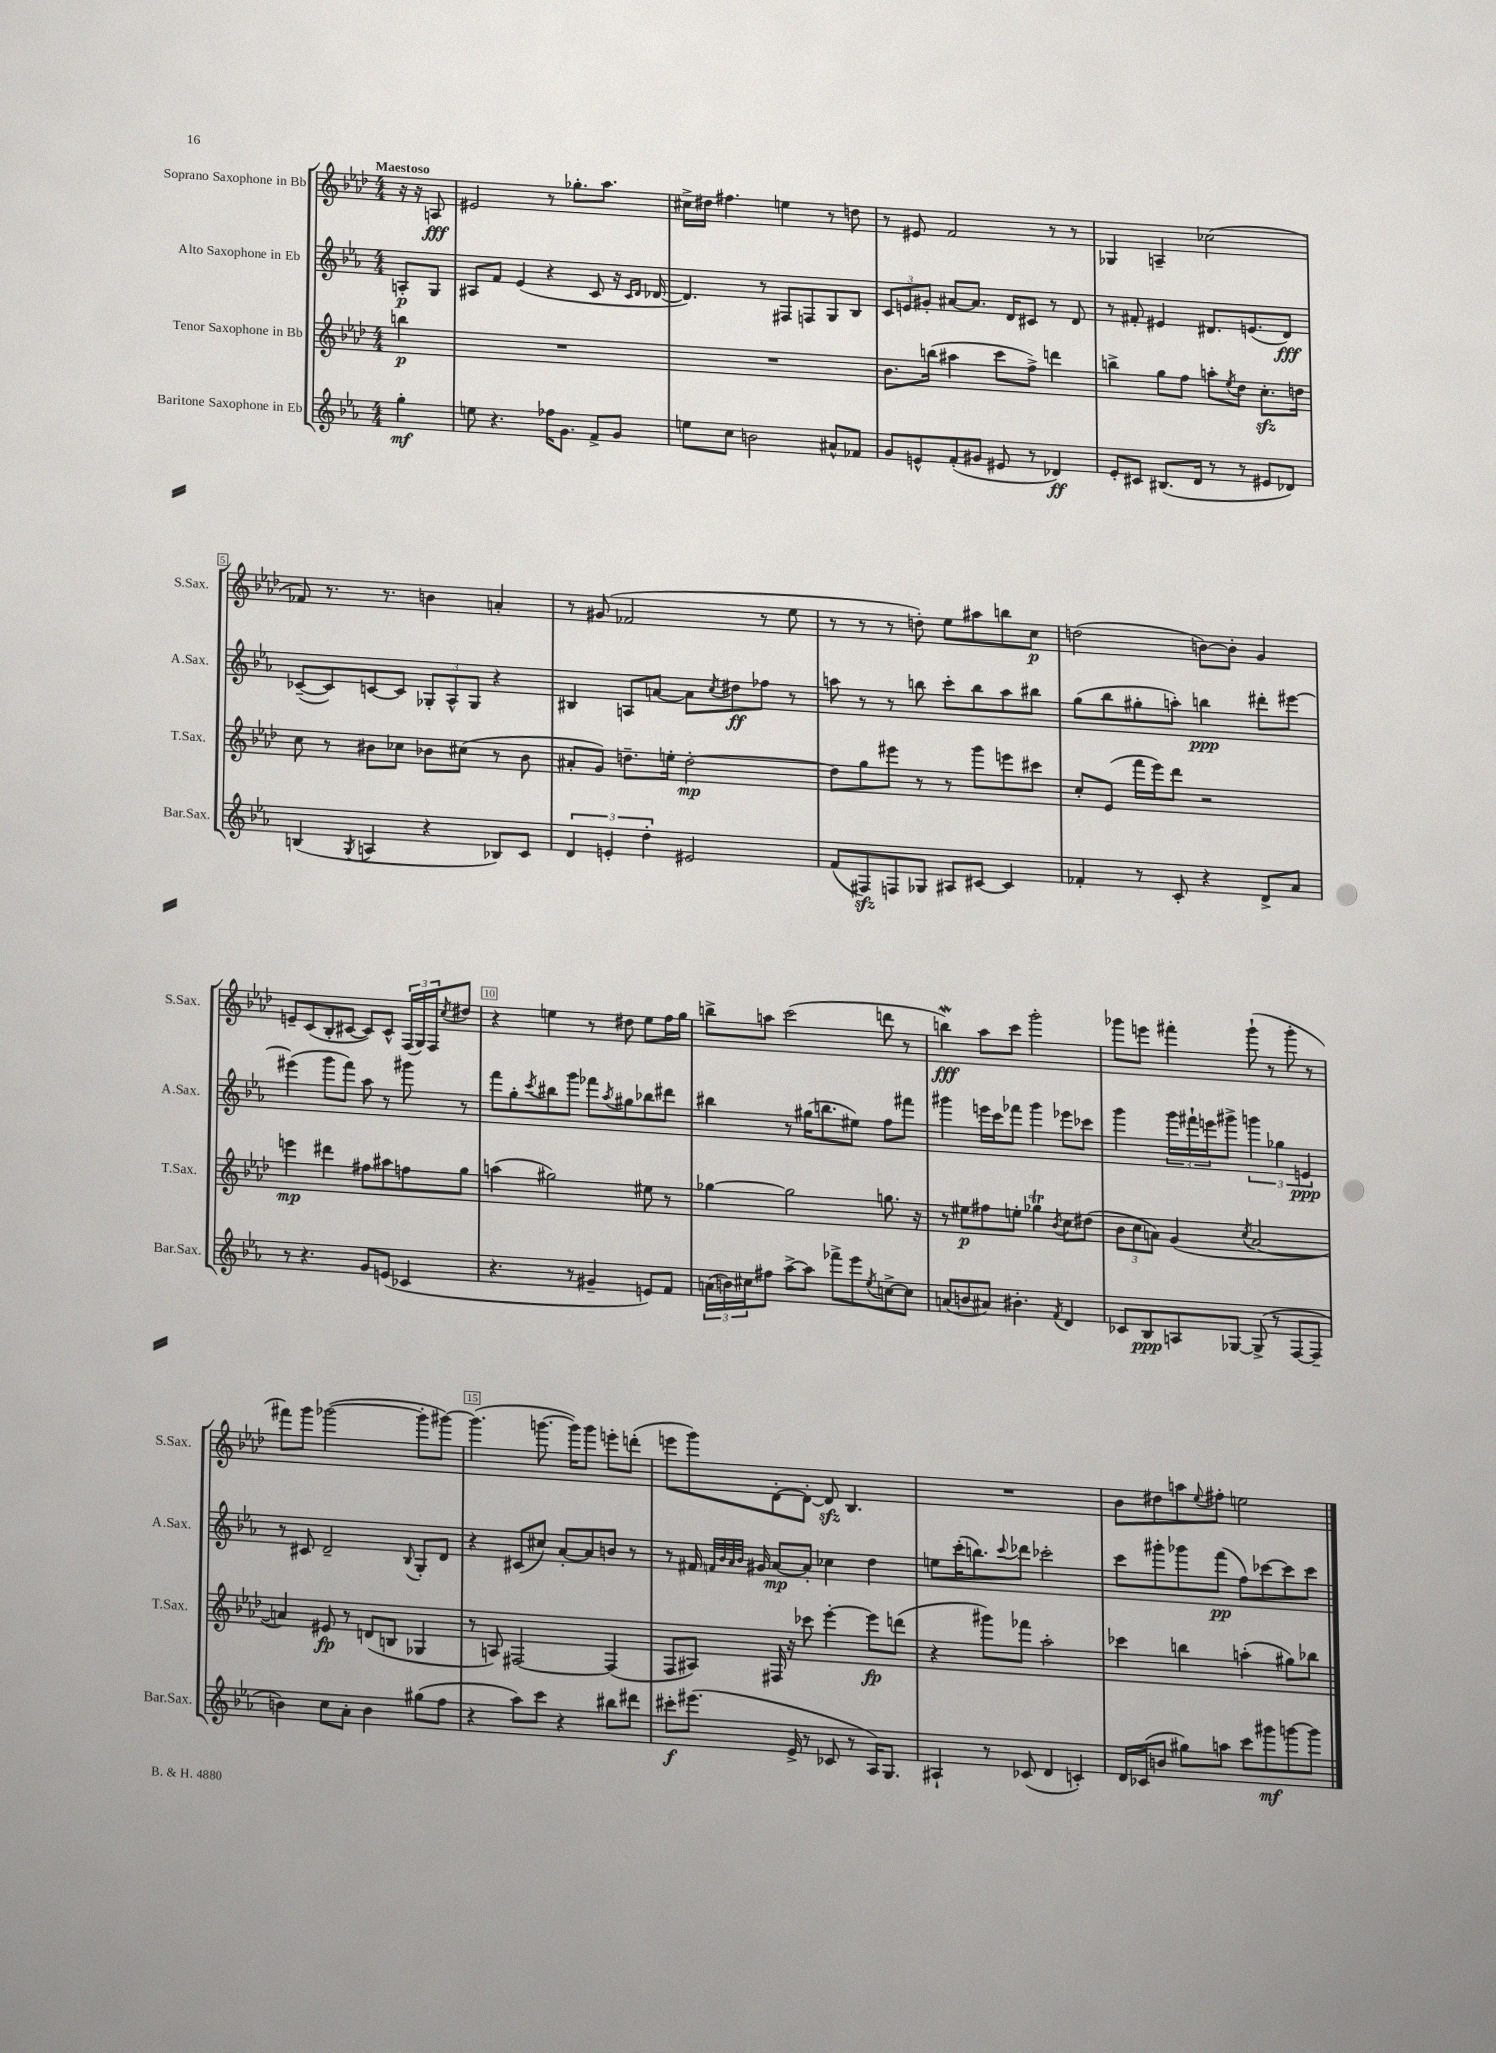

**kern	**kern	**kern	**kern
*staff4	*staff3	*staff2	*staff1
*clefG2	*clefG2	*clefG2	*clefG2
*k[b-e-a-]	*k[b-e-a-d-]	*k[b-e-a-]	*k[b-e-a-d-]
*M4/4	*M4/4	*M4/4	*M4/4
4gg'	4bb	8A'	16r
.	.	.	16r
.	.	8G	8A
=	=	=	=
8ee	1r	8A#	2e#
4.r	.	8f	.
.	.	(4e-	.
16ff-	.	4r	8r
8.g	.	.	.
.	.	.	8.gg-'
8f^	.	8c	.
.	.	.	8.aa-
8g	.	16r	.
.	.	16qqc	.
.	.	16qqd	.
.	.	[16d-	.
=	=	=	=
8ee	1r	4.d-])	16cc#^
.	.	.	16dd#
8cc	.	.	4.ff#
2b	.	.	.
.	.	8r	.
.	.	8F#	4ee
.	.	8F	.
8a#^^	.	8G	8r
8f-	.	8B-	8dd
=	=	=	=
8g	8.b-	12c	8r
.	.	12e	.
8e^^	.	.	8e#
.	.	12g#'	.
.	(16bb	.	.
(8f'	4aa#	[8a#	2f
8g#	.	8.a#]	.
8e#	8ccc	.	.
.	.	16d	.
8r	8ff^)	8c#	.
4d-)	4ddd	8r	8r
.	.	8d	8r
=	=	=	=
8e-'	4bb^	8r	4G-
8c#	.	8f#'	.
(8.B#	8gg	4e#	4A~
.	8ff	.	.
16d	.	.	.
8r	8aa'	8.d#	(2cc-
.	8qee-	.	.
8r	8dd-	.	.
.	.	(8.e	.
8e#	8.cc'	.	.
8d-)	.	8d#)	.
.	16dd	.	.
=	=	=	=
(4B	8cc	([8c-~	8f-)
.	8r	8c-])	8.r
8qG	.	.	.
4A	8b#	[8c	.
.	.	.	8.r
.	8cc-	8c]	.
4r	8b-	12G-'	4b
.	.	12A-^^	.
.	(8cc#	.	.
.	.	12G-	.
8B-)	8r	4r	4a'
8c	8b-	.	.
=	=	=	=
6d	8a#'	4B#	8r
.	8g)	.	(8g#
6e'	.	.	.
.	8.dd~	8A	2f-
6dd'	.	.	.
.	.	[8a	.
.	16ee'	.	.
2e#	[2dd'	8a]	.
.	.	8qcc	.
.	.	8dd#	.
.	.	8ff-	8r
.	.	8r	8ee-
=	=	=	=
(8f	8dd]	8aa	8r
8F#)	8gg	8r	8r
8F	8eee#	8r	8r
8G-	8r	8bb	8dd')
8A#	8r	8ccc'	8ee-
[8c#	8ggg	8bb	8aa#
4c#]	8eee	8aa	8bb
.	8ccc#	8bb#	8cc
=	=	=	=
4f-'	8cc'	(8gg	(2dd
.	(8e-	8bb-	.
8r	16fff	8gg#'	.
.	16eee-)	.	.
8c'	8ddd-	8aa')	.
4r	2r	4bb	[8b)
.	.	.	8b']
8d^	.	8ddd#'	4g
8a-	.	[8eee#	.
=	=	=	=
8r	4eee	(4eee#]	8e~
4.r	.	.	(8c
.	4ddd#	8ggg	8B-'
.	.	8fff)	[8c#
8g	8ff#	8aa-	8c#])
(8e	8aa#	8r	8c#^^
4c-	8ff	8ggg#	(24F
.	.	.	24G)
.	.	.	24F
.	.	.	8qcc
.	8gg	8r	8dd#
=	=	=	=
4.r	(4aa	8fff	4r
.	.	8gg'	.
.	.	8qccc	.
.	2gg#)	8bb#	4ee
8r	.	8ggg	.
4g#~	.	8fff-	8r
.	.	8qaa-	.
.	.	8gg#	8dd#
8e)	8ee#	8bb-	8ee
8f	8r	8ddd#	16ff
.	.	.	16gg
=	=	=	=
(24a	[4gg-	4bb#	8bb^
24b)	.	.	.
24cc#	.	.	.
8ff#	.	.	8aa
[8aa-^	2gg-]	8r	(2ccc
8aa-]	.	(16gg#	.
.	.	8.bb	.
8fff-^	.	.	.
8eee-	.	8ee#)	.
8qee-	.	.	.
[8cc^	8.gg	8ff	8ddd
8cc]	.	8fff#	8r
.	16r	.	.
=	=	=	=
(8a	8r	4ggg#	4bb)
8b	8ee#	.	.
8a#)	8ff#	16eee	8aa-
.	.	16ccc	.
4.b#'	8ee'	8fff-	8ccc
.	4gg-	4ggg#	2ggg'
8qf	8qb-	.	.
4d	8cc	8eee-	.
.	(8dd#	8ccc-	.
=	=	=	=
8c-	12b-	4ggg	8ggg-
.	12cc	.	.
8B-	.	.	8eee
.	12a)	.	.
8A	(4g	24ggg	4fff#'
.	.	24fff#`	.
.	.	24eee	.
[8G-	.	8ggg#^	.
.	8qcc	.	.
(8G-^]	[2a	6ggg	(8ggg-`
8r	.	.	8r
.	.	6gg-	.
[8F	.	.	8ggg-'
.	.	6e	.
8F~]	.	.	8r
=	=	=	=
4b)	4a])	8r	8fff#)
.	.	8c#	8ggg
8cc	8e#	2d~	([2ggg-
8a-'	8r	.	.
4b	(8d	.	.
.	8B	.	.
.	.	8qqB-	.
(8gg#	4G-	8G'	8ggg-']
8ff	.	8d	[8ggg#)
=	=	=	=
4r	8r	4r	(4.ggg#]
.	8A)	.	.
8aa-)	[2F#	(8c#	.
8ccc	.	8cc#)	[8.ggg
4r	.	[8a-'	.
.	.	.	16ggg])
.	.	8a-]	8ggg
8bb#	(4F#]	8b	8eee'
8ddd#	.	8r	(8ddd'
=	=	=	=
8ccc#'	8F	8r	8eee
(8.eee#	8A#)	16f#	8ggg)
.	.	32qqf	.
.	.	32qqb-	.
.	.	32qqa-	.
.	.	32qqb-	.
.	.	16g#	.
.	16F#	[8a-	[8d-'
16e-^	16r	.	.
8r	8ccc-	8a-']	8d-'_
8c-	[4eee-'	4cc-	8d-]
8r	.	.	4.B-
16A-)	8eee-]	4dd	.
8.G	.	.	.
.	(8ddd	.	.
=	=	=	=
4A#`	4r	8ee	1r
.	.	(16ccc'	.
.	.	8.bb)	.
8r	8ggg#)	.	.
.	.	8qqccc	.
(8c-	8fff-	8ddd-	.
4d	2aa-'	2ccc-'	.
4c')	.	.	.
=	=	=	=
16d	4ccc-	8ccc	8b-
(16c-	.	.	.
8b	.	8ggg#'	8dd#
8gg#)	4bb	8ggg-	8aa
.	.	.	8qqee-
8aa	.	(8fff	8ff#'
8ccc	(4aa'	8ff)	2ee
8ggg#	.	[8ccc-	.
[8ggg	8gg#)	8ccc-]	.
8ggg]	8bb-	8ccc-	.
==	==	==	==
*-	*-	*-	*-
